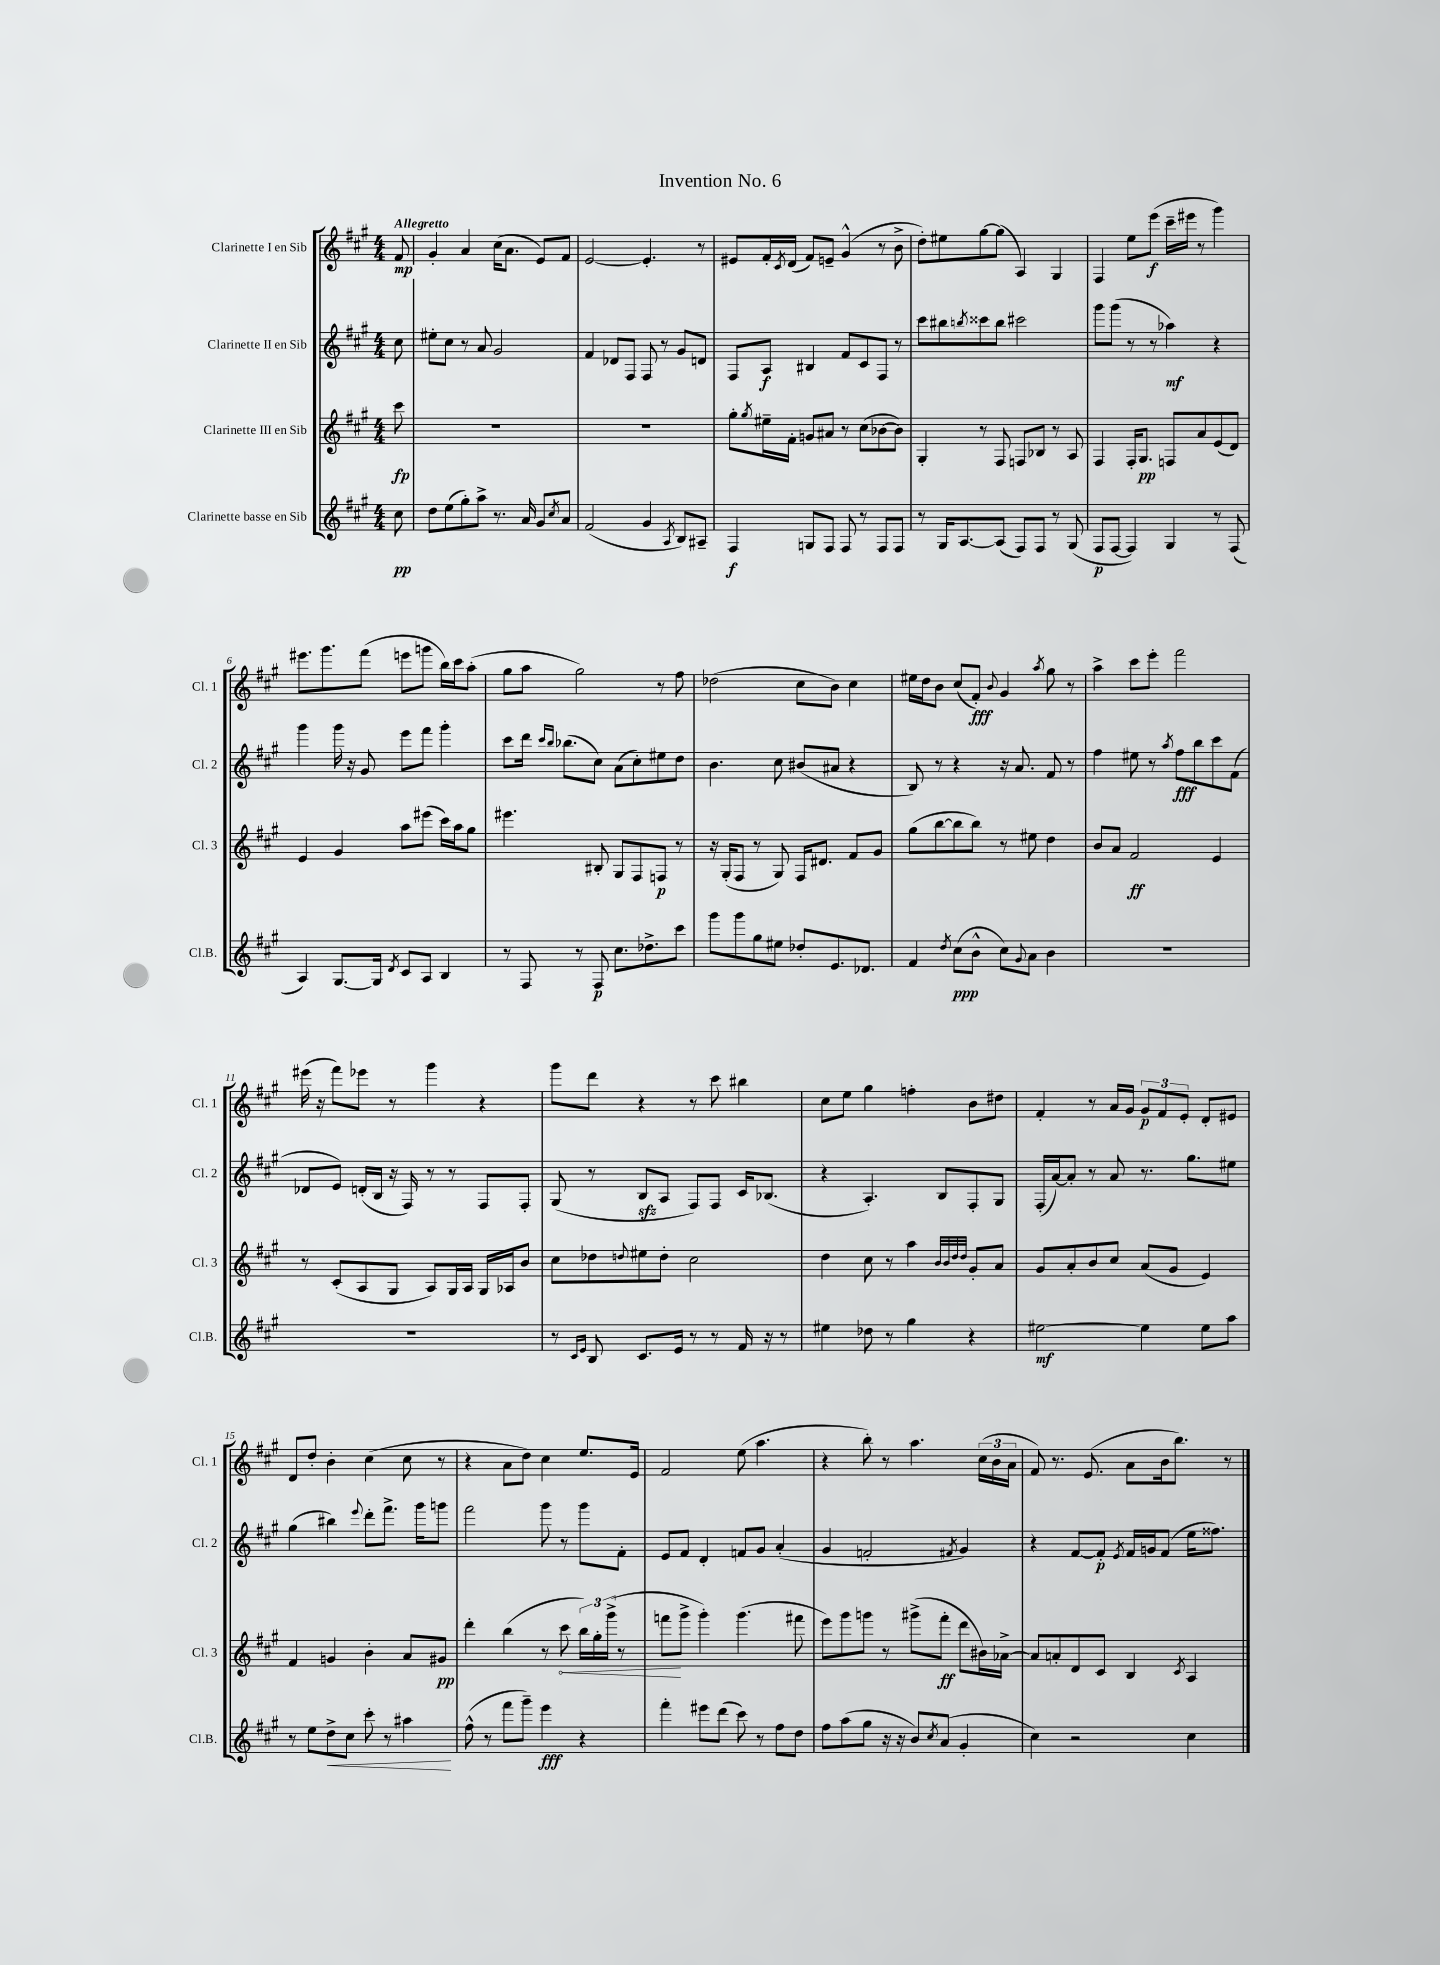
\header { title = "Invention No. 6" }
<<
\new StaffGroup <<
\new Staff = "s0" \with { instrumentName = "Clarinette I en Sib" shortInstrumentName = "Cl. 1" } {
    \clef treble \key a \major \numericTimeSignature \time 4/4 \partial 8 \tempo "Allegretto"
    fis'8\mp |
    gis'4-. a'4 cis''16( a'8. e'8) fis'8 |
    e'2~ e'4.-. r8 |
    eis'8 fis'16-. \acciaccatura { cis'8 } d'16( fis'8) e'8-- gis'4-^( r8 b'8-> |
    d''8-.) eis''8 gis''8~ gis''8( a4) gis4 |
    fis4 e''8 e'''8\f( cis'''16-- eis'''16 r8 gis'''4) |
    eis'''8. gis'''8. fis'''8( e'''8 g'''8 b''16) cis'''16 a''8-.( |
    gis''8 a''8 gis''2) r8 fis''8 |
    des''2( cis''8 b'8) cis''4 |
    eis''16 d''16 b'8 cis''8( fis'8-.\fff) \appoggiatura { b'8 } gis'4 \acciaccatura { a''8 } gis''8 r8 |
    a''4-> cis'''8 e'''8-. fis'''2 |
    eis'''16( r16 fis'''8) ees'''8 r8 gis'''4 r4 |
    gis'''8 d'''8 r4 r8 cis'''8 bis''4 |
    cis''8 e''8 gis''4 f''4-. b'8 dis''8 |
    fis'4-. r8 a'16 gis'16 \tuplet 3/2 { gis'8\p fis'8 e'8-. } d'8-. eis'8 |
    d'8 d''8-. b'4-. cis''4( cis''8 r8 |
    r4 a'8 d''8) cis''4 e''8. e'16 |
    fis'2 e''8( a''4. |
    r4 b''8-.) r8 a''4. \tuplet 3/2 { cis''16( b'16 a'16 } |
    fis'8) r8. e'8.( a'8 b'16 b''8.) r8 \bar "|." |
}
\new Staff = "s1" \with { instrumentName = "Clarinette II en Sib" shortInstrumentName = "Cl. 2" } {
    \clef treble \key a \major \numericTimeSignature \time 4/4 \partial 8
    cis''8 |
    eis''8-. cis''8 r8 a'8 gis'2 |
    fis'4 des'8 fis8 fis8 r8 gis'8 d'8 |
    fis8 a8\f bis4 fis'8 cis'8 fis8 r8 |
    cis'''8 bis''8 \acciaccatura { b''8 } cisis'''8 b''8 cis'''2 |
    gis'''8 gis'''8( r8 r8 aes''4\mf) r4 |
    gis'''4 gis'''16 r16 gis'8 e'''8 fis'''8 gis'''4-. |
    cis'''8 d'''16 \grace { cis'''16 b''16 } bes''8.( cis''8) a'8( cis''8-.) eis''8 d''8 |
    b'4. cis''8 bis'8( ais'8 r4 |
    b8) r8 r4 r16 a'8. fis'8 r8 |
    fis''4 eis''8 r8 \acciaccatura { a''8 } fis''8\fff b''8 cis'''8 fis'8( |
    des'8 e'8) d'16-.( b16 r16 fis16) r8 r8 fis8 fis8-. |
    gis8( r8 b8\sfz a8 fis8) fis8 cis'16 bes8.( |
    r4 a4.-.) b8 fis8-. gis8 |
    fis16-.( a'16~) a'8-. r8 a'8 r8. gis''8. eis''8 |
    gis''4( bis''4) \appoggiatura { e'''8 } d'''8-. fis'''8.-> gis'''16 g'''8 |
    fis'''2 gis'''8 r8 gis'''8 fis'8-. |
    e'8 fis'8 d'4-. f'8 gis'8 a'4-.( |
    gis'4 f'2-. \acciaccatura { fis'8 } gis'4) |
    r4 fis'8~ fis'8-.\p \acciaccatura { e'8 } fis'16 g'16 fis'8( e''16 fisis''8.) \bar "|." |
}
\new Staff = "s2" \with { instrumentName = "Clarinette III en Sib" shortInstrumentName = "Cl. 3" } {
    \clef treble \key a \major \numericTimeSignature \time 4/4 \partial 8
    cis'''8\fp |
    R1 |
    R1 |
    gis''8-. \acciaccatura { gis''8 } eis''16-- fis'16-. g'8 ais'8 r8 cis''8( bes'8~ bes'8) |
    gis4-. r8 fis8 f8 bes8 r8 a8 |
    fis4 fis16-. gis8.\pp f8 a'8 e'8( d'8) |
    e'4 gis'4 a''8 eis'''8( cis'''16) a''16 gis''8 |
    eis'''4. bis8-. gis8 fis8 f8\p r8 |
    r16 gis16-.( fis8 r8 gis8) fis16 dis'8. fis'8 gis'8 |
    gis''8( b''8~ b''8 b''8) r8 eis''8 d''4 |
    b'8 a'8 fis'2\ff e'4 |
    r8 cis'8-.( a8 gis8 a8) gis16 a16 gis16 aes16 b'8 |
    cis''8 des''8 \appoggiatura { d''8 } eis''8 d''8-. cis''2 |
    d''4 cis''8 r8 a''4 \grace { b'32 b'32 d''32 d''32 } gis'8-. a'8 |
    gis'8 a'8-. b'8 cis''8 a'8( gis'8 e'4) |
    fis'4 g'4 b'4-. a'8 gis'8\pp |
    d'''4-. b''4( r8 \once \override Hairpin.circled-tip = ##t cis'''8\< \tuplet 3/2 { b''16) gis''16-. gis'''16->( } r8 |
    f'''8\! gis'''8-> gis'''4-.) gis'''4.( fis'''8 |
    e'''8) gis'''8 g'''8 r8 gis'''8->( fis'''8-.\ff d'''8 bis'16) aes'16~-> |
    aes'8 a'8-. d'8 cis'8 b4 \acciaccatura { cis'8 } a4 \bar "|." |
}
\new Staff = "s3" \with { instrumentName = "Clarinette basse en Sib" shortInstrumentName = "Cl.B." } {
    \clef treble \key a \major \numericTimeSignature \time 4/4 \partial 8
    cis''8\pp |
    d''8 e''8( gis''8-.) a''8-> r8. a'16 gis'8 \acciaccatura { cis''8 } a'8 |
    fis'2( gis'4 \acciaccatura { a8 } b8) ais8-- |
    fis4\f g8 fis8 fis8 r8 fis8 fis8 |
    r8 gis16 a8.~ a8( fis8) fis8 r8 gis8( |
    fis8\p fis8~ fis4) gis4 r8 fis8( |
    a4) gis8.~ gis16 \acciaccatura { d'8 } cis'8 a8 b4 |
    r8 fis8 r8 fis8\p cis''8. des''8.-> cis'''8 |
    gis'''8 gis'''8 gis''8 eis''8 des''8-. e'8. des'8. |
    fis'4 \acciaccatura { d''8 } cis''8\ppp( b'8-^ cis''8) \appoggiatura { gis'8 } a'8 b'4 |
    R1 |
    R1 |
    r8 \grace { cis'16 e'16 } b8 cis'8. e'16 r8 r8 fis'16 r16 r8 |
    eis''4 des''8 r8 gis''4 r4 |
    eis''2~\mf eis''4 eis''8 a''8 |
    r8 e''8 d''8->\< cis''8 cis'''8-. r8 ais''4\! |
    fis''8-^( r8 fis'''8 gis'''8--) e'''4\fff r4 |
    fis'''4-. eis'''8 d'''8( cis'''8) r8 fis''8 d''8 |
    fis''8 a''8( gis''8 r16 r16 b'8) \acciaccatura { cis''8 } a'8( gis'4-. |
    cis''4) r2 cis''4 \bar "|." |
}
>>
>>
